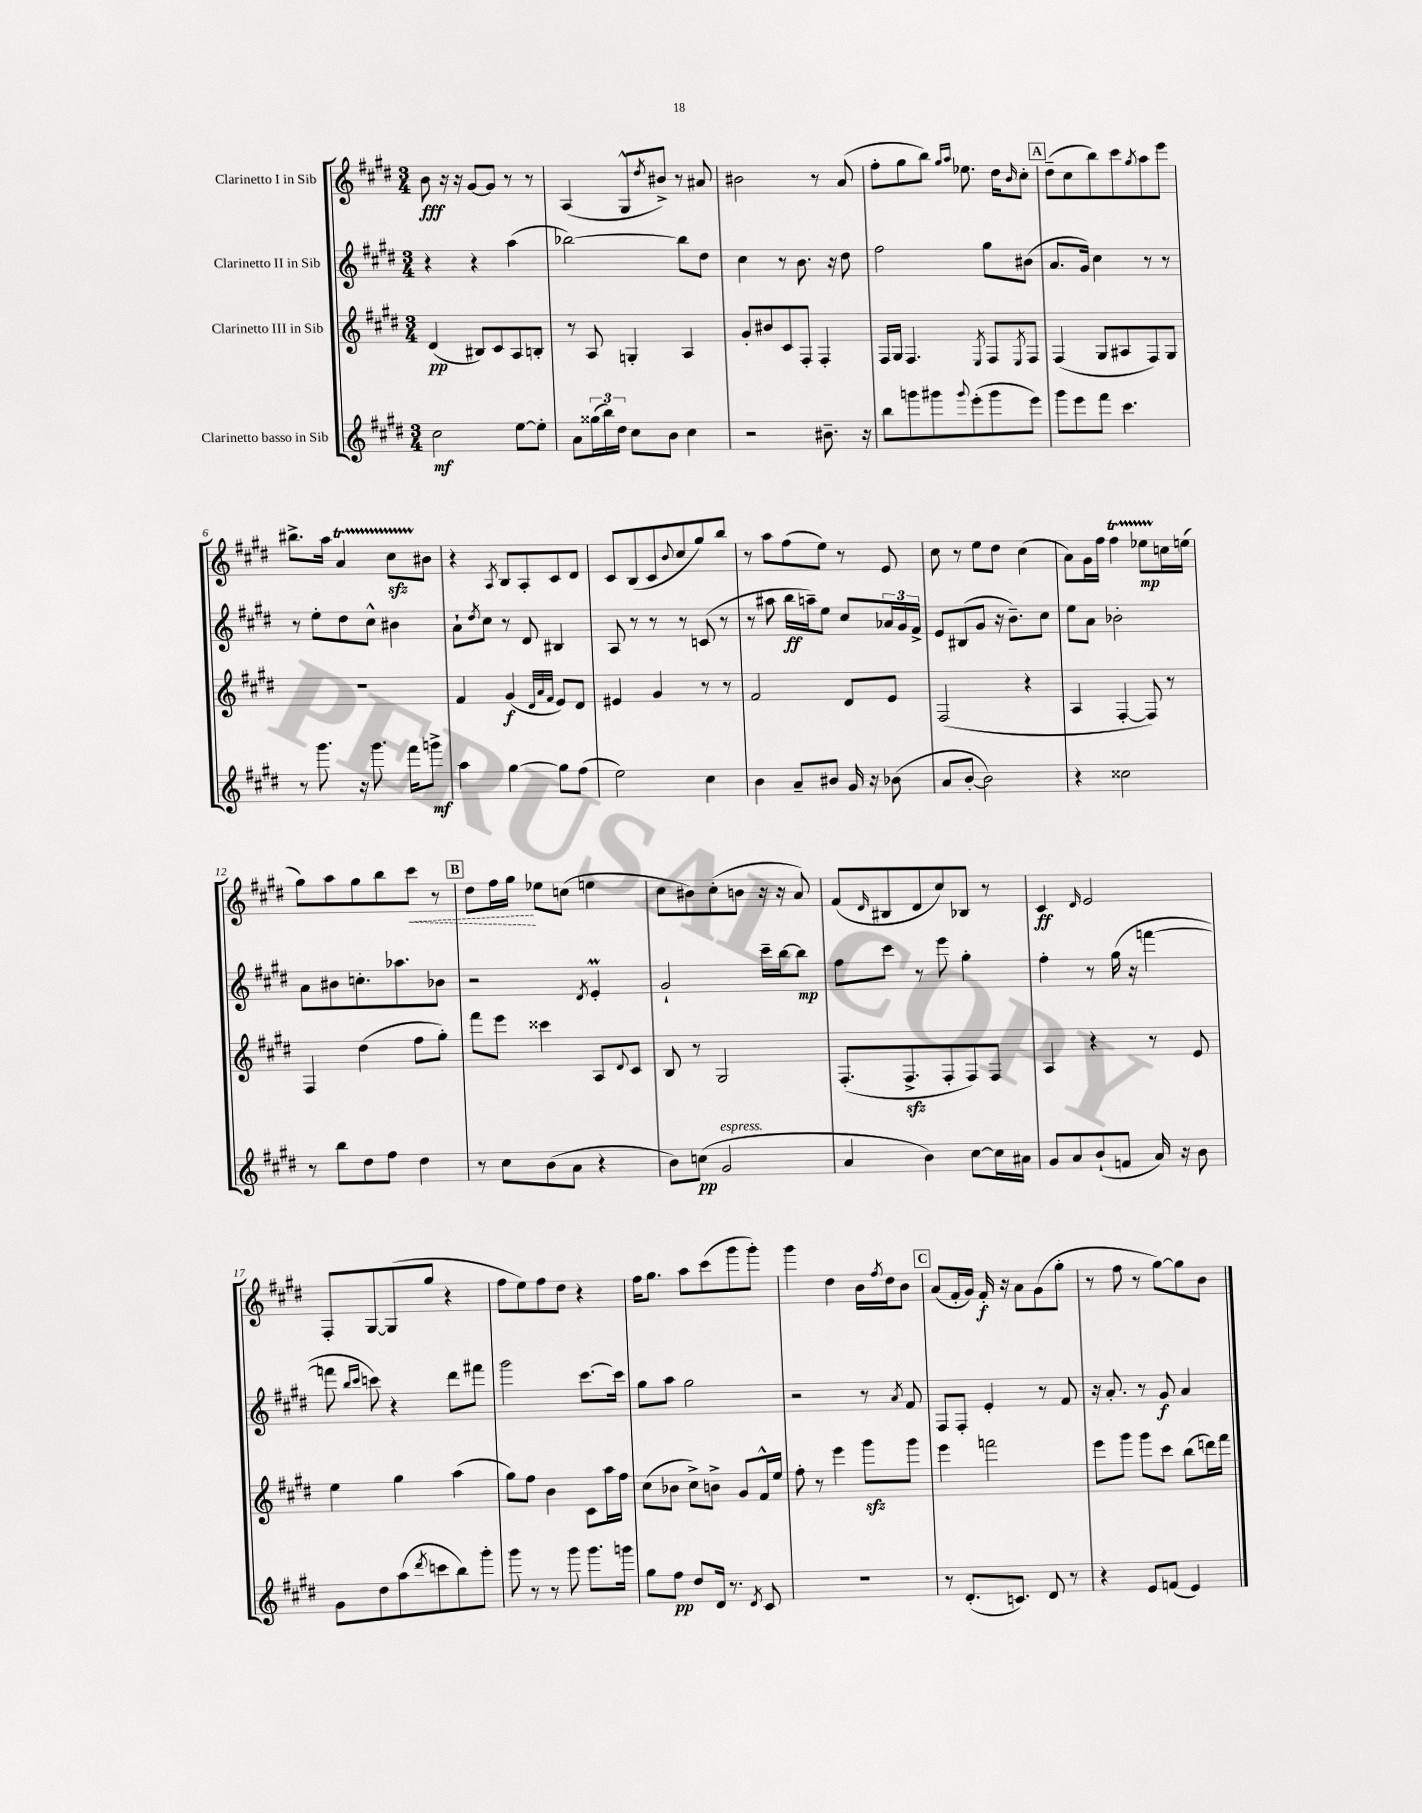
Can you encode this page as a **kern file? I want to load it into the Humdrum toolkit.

**kern	**kern	**kern	**kern
*staff4	*staff3	*staff2	*staff1
*clefG2	*clefG2	*clefG2	*clefG2
*k[f#c#g#d#]	*k[f#c#g#d#]	*k[f#c#g#d#]	*k[f#c#g#d#]
*M3/4	*M3/4	*M3/4	*M3/4
2cc#	(4d#	4r	8b
.	.	.	16r
.	.	.	16r
.	8B#)	4r	[8g#
.	8c#	.	8g#]
[8ee	8A	(4aa	8r
8ee']	8B'	.	8r
=	=	=	=
8a	8r	[2bb-)	(4A
(24gg##	8A	.	.
24bb)	.	.	.
24dd#	.	.	.
8cc#	4G'	.	8G#^^
.	.	.	8qdd#
8b	.	.	8b#^)
4cc#	4A	8bb-]	8r
.	.	8dd#	8a#
=	=	=	=
2r	8g#'	4cc#	2b#
.	8b#	.	.
.	8c#	8r	.
.	8F#'	8.b	.
8.b#~	4F#'	.	8r
.	.	16r	.
.	.	8dd#	(8a
16r	.	.	.
=	=	=	=
8bb	16F#	2ff#	8ff#'
.	16G#	.	.
8ggg	4.F#	.	8gg#
8ggg#	.	.	8bb)
.	.	.	16qqgg#
8qqggg#	.	.	16qqaa
(8eee'	.	.	8.ee-
.	8qE	.	.
8ggg#	8F#	8gg#	.
.	.	.	16dd#
.	8qE	.	16qqb
8eee)	8F#	(8b#	8cc#'
=	=	=	=
8ggg#	(4F#	8.a	(8dd#~
8eee	.	.	8cc#
.	.	16g#)	.
8fff#	8G#	4cc#	8bb)
4.ccc#	8A#	.	8ccc#
.	.	.	8qgg#
.	8F#)	8r	8aa
.	8G#	8r	8eee
=	=	=	=
8r	2.r	8r	8.bb#^
8.ggg#	.	8ee'	.
.	.	.	16aa
.	.	8dd#	4a
16r	.	.	.
8.ggg#	.	8cc#^^	.
.	.	4b#	8cc#
16fff#	.	.	.
8ggg^	.	.	8b#
=	=	=	=
4aa	4f#	8a`	4r
.	.	8qdd#	.
.	.	8cc#	.
.	.	.	8qA
[4gg#	(4g#	8r	8B
.	.	8d#	8A'
.	32qqd#	.	.
.	32qqa	.	.
.	32qqf#	.	.
8gg#]	8e)	4B#	8c#
(8ff#	8d#	.	8d#
=	=	=	=
2ee)	4e#	8A	8c#
.	.	8r	(8B
.	4g#	8r	8c#
.	.	.	8qqb
.	.	8r	8cc#
4cc#	8r	(8c	8gg#)
.	8r	8r	8bb
=	=	=	=
4b	2f#	8r	8r
.	.	8aa#	8aa
8a~	.	16bb	(8ff#
.	.	16aa~)	.
8b#	.	8ee	8ee)
16g#	8d#	8cc#	8r
16r	.	.	.
(8b-	8e	24a-	8e
.	.	24g#	.
.	.	24f#^	.
=	=	=	=
8a	(2F#	8e	8cc#
[8b'	.	(8B#	8r
2b])	.	8g#	8ee
.	.	16r	8dd#
.	.	8.b~)	.
.	4r	.	(4cc#
.	.	8cc#	.
=	=	=	=
4r	4A	8ee	8a)
.	.	8a	16g#
.	.	.	16ff#
2cc##	[4F#'	2b-'	4ff#
.	8F#])	.	8ee-
.	8r	.	16cc
.	.	.	(16ee
=	=	=	=
8r	4F#	8a	8gg#)
8bb	.	8b#	8aa
8dd#	(4dd#	8.cc'	8gg#
8ff#	.	.	8bb
.	.	8.aa-	.
4dd#	8ff#	.	8ccc#
.	8gg#')	8b-	8r
=	=	=	=
8r	8fff#	2r	8dd#
8cc#	8eee	.	16ff#
.	.	.	16gg#
(8b	4ccc##	.	8ee-
8a	.	.	(8cc
.	.	8qd#	.
4r	8A	4e'	4ee
.	8qqd#	.	.
.	8c#	.	.
=	=	=	=
8b)	8B	2g#`	8cc#
(8cc	8r	.	8b#)
2g#	2G#	.	(8cc#'
.	.	.	8b
.	.	16ccc#~	16r
.	.	[16bb	16r
.	.	8bb]	8a)
=	=	=	=
4a	(8.F#'	8ff#	(8f#
.	.	.	16qqd#
.	.	8ccc#	8B#
.	8.F#^	.	.
4b)	.	8r	8d#
.	8F#'	8eee	8cc#)
[8cc#	8F#)	4gg#'	8B-
16cc#]	8F#	.	8r
16a#	.	.	.
=	=	=	=
8g#	4A	4ff#'	4c#
8a	.	.	.
.	.	.	16qqd#
(8b`	4r	8r	2e
8f	.	(16gg#	.
.	.	16r	.
16a)	8r	[4fff	.
16r	.	.	.
8b	8e	.	.
=	=	=	=
8g#	4ee	8fff]	8F#'
.	.	16qqbb	.
.	.	16qqccc#	.
8dd#	.	8ccc)	[8G#
(8aa	4gg#	4r	(8G#]
8qddd#	.	.	.
8ccc	.	.	8gg#
8bb)	(4aa	8ddd#	4r
8ggg#'	.	8fff#	.
=	=	=	=
8ggg#	8gg#)	2ggg#	8ff#
8r	8ff#	.	8ee)
8r	4b	.	8ff#
8ggg#	.	.	8dd#
8.ggg#	8c#	[8.ccc#	4r
.	16aa	.	.
16ggg	16ff#	16ccc#]	.
=	=	=	=
8gg#	(8cc#	8gg#	16ff#
.	.	.	8.gg#
8ff#	8b-	8aa	.
8dd#	8cc#^)	2gg#	8aa
16d#	8b^	.	(8ccc#
8.r	.	.	.
.	8g#	.	8ggg#
8qd#	.	.	.
8c#	16f#^^	.	8ggg#')
.	16ee	.	.
=	=	=	=
2.r	8ff#'	2r	4ggg#
.	8r	.	.
.	4eee	.	4dd#
.	8ggg#	8r	16b
.	.	.	8qff#
.	.	.	16dd#
.	.	8qa	.
.	8ggg#	8f#	8b
=	=	=	=
8r	4eee	8F#	(8a
(8.d#'	.	8F#'	16f#'
.	.	.	16g#)
.	2fff	4e'	16f#'
8.c)	.	.	16r
.	.	.	8a
8d#	.	8r	(8g#
8r	.	8f#	8gg#'
=	=	=	=
4r	8eee	16r	8r
.	.	8.a'	.
.	8ggg#	.	8ff#
8e	8ggg#	8r	8r
(8f	8ccc#	8g#	[8gg#)
4e)	(8bb	4a	8gg#]
.	16ddd)	.	8b
.	16fff#	.	.
==	==	==	==
*-	*-	*-	*-
